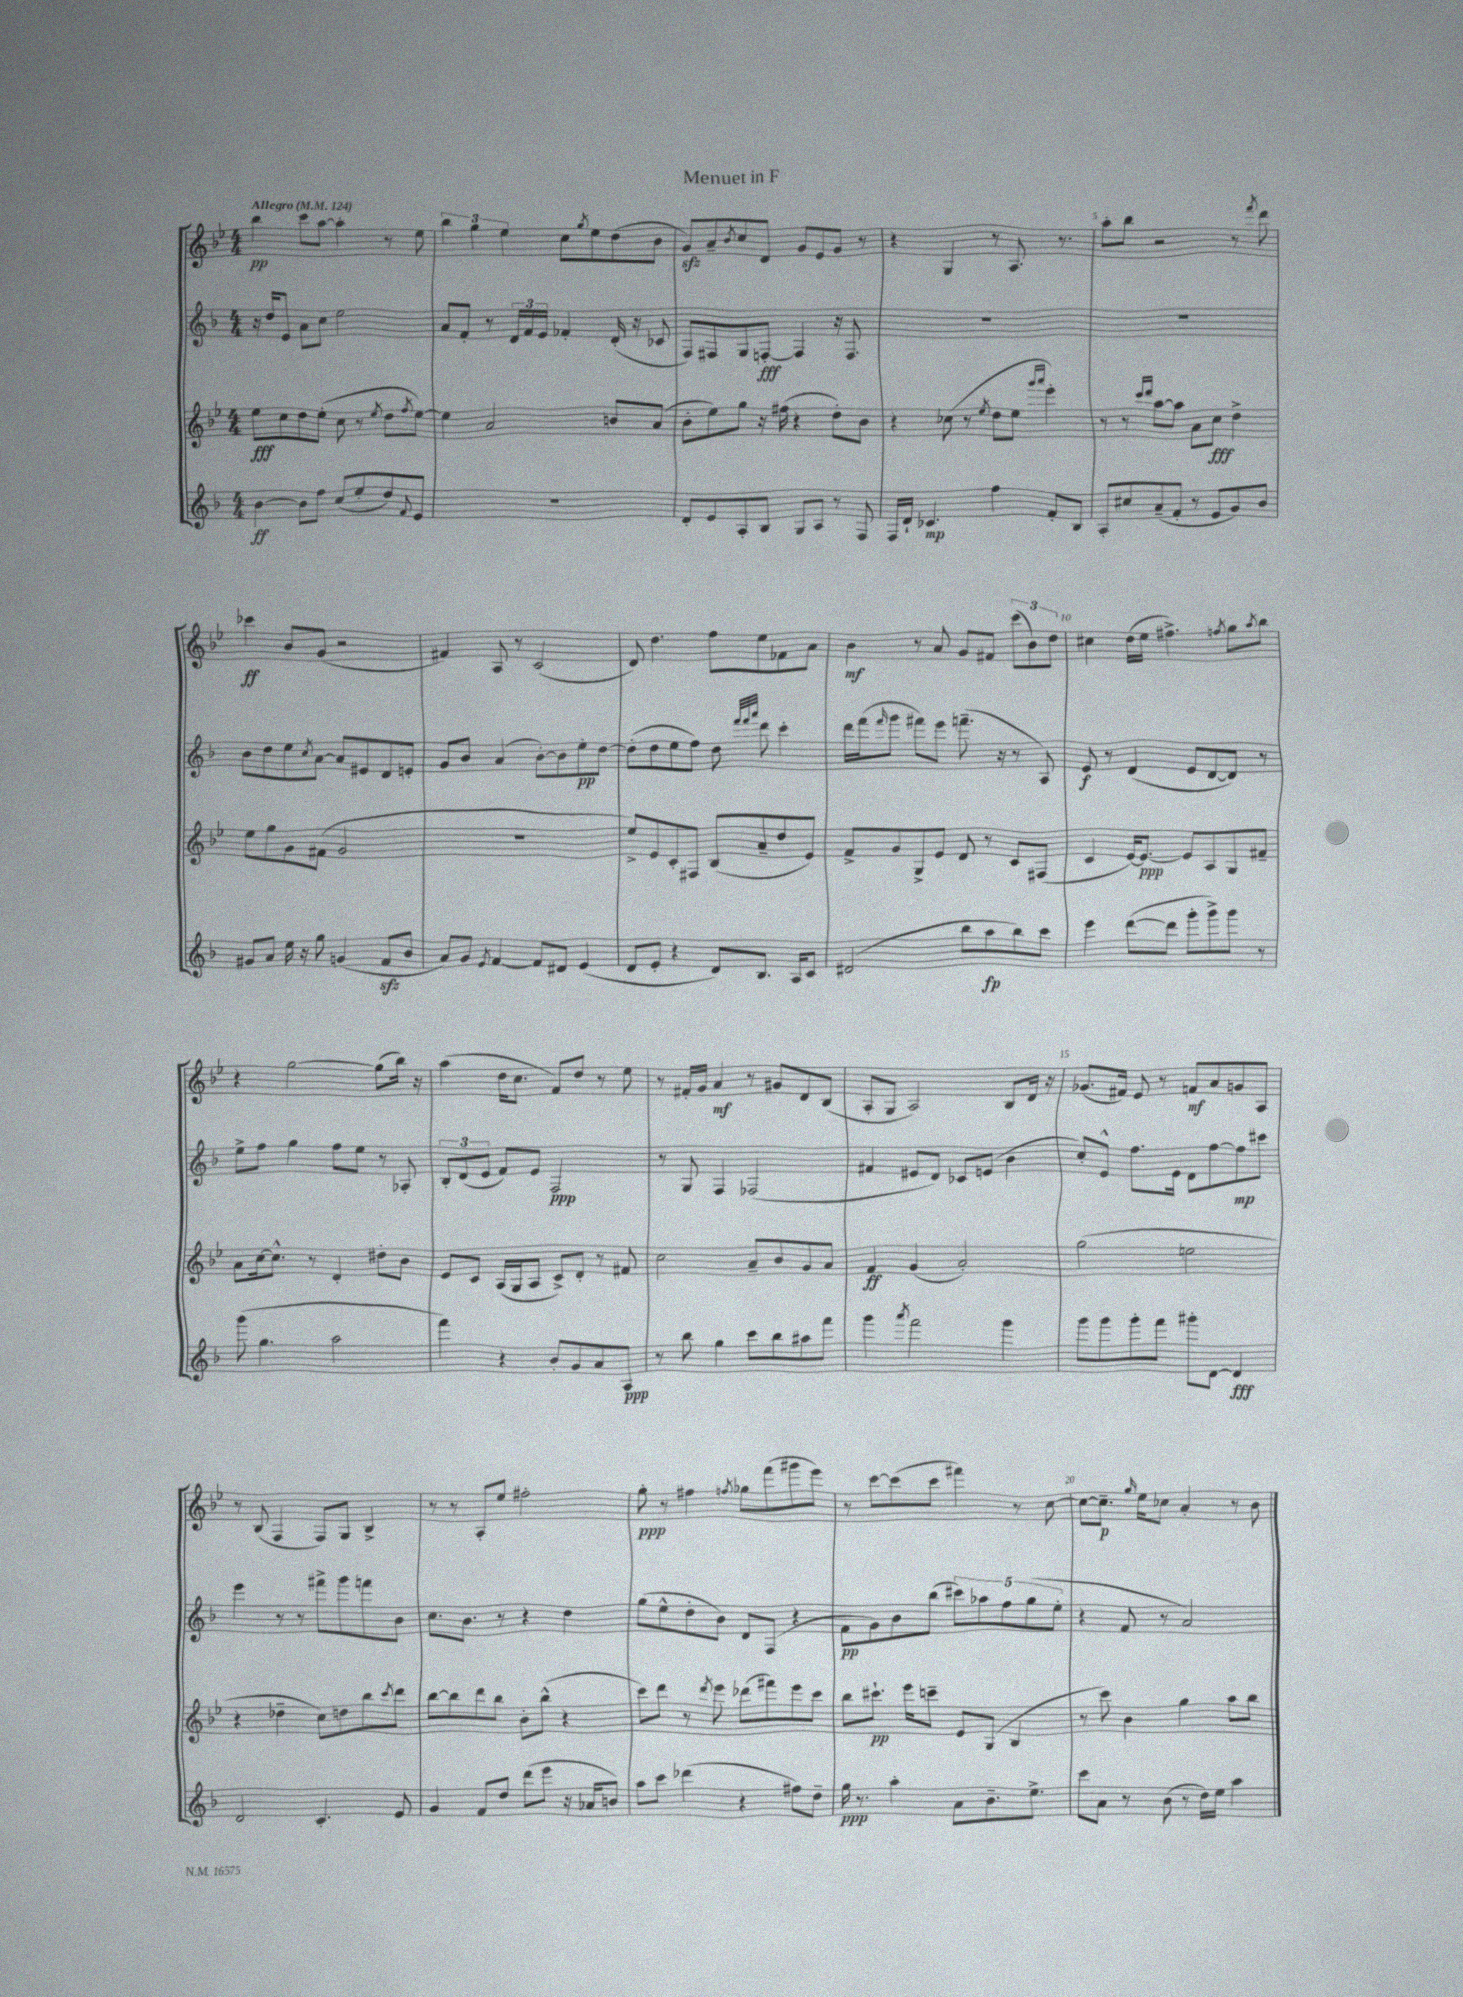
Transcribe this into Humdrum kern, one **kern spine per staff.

**kern	**kern	**kern	**kern
*staff4	*staff3	*staff2	*staff1
*clefG2	*clefG2	*clefG2	*clefG2
*k[b-]	*k[b-e-]	*k[b-]	*k[b-e-]
*M4/4	*M4/4	*M4/4	*M4/4
*MM124	*MM124	*MM124	*MM124
[4b-\	8ee-\L	16r	4bb-\
.	.	16dd/LK	.
.	8cc\	8e/J	.
8b-\]L	8dd\	8a\L	8ccc\L
8ff\J	(8ee-'\J	8cc\J	[8aa\J
(8cc/L	8cc\	2ee\	4aa'\]
8ee'/	8r	.	.
.	8qee-/	.	.
8dd/)	8dd\L	.	8r
8qqf/	8qff/	.	.
8e/J	[8ee-\J)	.	8ee-\
=	=	=	=
1r	4ee-\]	8a/L	6bb-\
.	.	8f'/J	.
.	.	.	6gg\
.	2a/	8r	.
.	.	.	6ee-\
.	.	24d/LL	.
.	.	24f/	.
.	.	24e/JJ	.
.	.	4f-'/	8cc\L
.	.	.	8qgg/
.	.	.	8ee-\
.	8b/L	(16d'/	(8dd\
.	.	16r	.
.	(8a/J	8c-/	8b-\J
=	=	=	=
8d'/L	8b-'\L	8F/L)	8g/L)
8e/	8ee-\)	8F#/	8a~/
.	.	.	8qb-/
8A'/	8gg\J	8G/	8cc/
8B-/J	16r	[8F'/J	8d/J
.	(16ff#\	.	.
8G/L	4r	4F/]	8g/L
8A/J	.	.	8e-/
8r	8dd'\L)	16r	8g/J
.	.	8.F/	.
8F/	8b-\J	.	8r
=	=	=	=
16F/LL	4r	1r	4r
16d`/JJ	.	.	.
4.c-/	.	.	.
.	(8cc-\	.	4G/
.	8r	.	.
.	8qee-/	.	.
4ff\	8dd\L	.	8r
.	8ee-\J	.	8.A/
.	16qqggg/LL	.	.
.	16qqaaa/JJ	.	.
8f'/L	4eee-'\)	.	.
.	.	.	8.r
8B-/J	.	.	.
=	=	=	=
8A'/L	8r	1r	8aa'\L
8cc#/	8r	.	8bb-\J
.	16qqccc/LL	.	.
.	16qqddd/JJ	.	.
(8a~/	[8aa\L	.	2r
8f'/J	8aa\]J	.	.
8r	8a\L	.	.
8e/L	8cc\J	.	.
8g/)	4dd^\	.	8r
.	.	.	8qfff/
8b-/J	.	.	8ddd\
=	=	=	=
8g#/L	8ee-\L	8b-\L	4ccc-\
8a/J	8gg\	8dd\	.
16ee\	8g\	8ee\	8b-/L
16r	.	.	.
.	.	8qcc/	.
8gg\	(8f#\J	[8a\J	(8g/J
(4g/	2g/	8a/]L	2r
.	.	8e#/	.
8f/L	.	8d/	.
8b-/J	.	8e'/J	.
=	=	=	=
8a/L)	1r	8g/L	4f#/)
8g/J	.	8b-/J	.
8qe/	.	.	.
[4f/	.	(4a/	8A/
.	.	.	8r
8f/]L	.	[8b-'\L)	(2c/
8d#/J	.	8b-\]	.
(4e/	.	8ee'\	.
.	.	[8dd\J	.
=	=	=	=
8d/L	8ee-^/L)	(8dd'\]L	8d/)
8e'/J	8e-/	8dd\	4.dd\
4r	8c'/	8ee\	.
.	8F#/J	8ff\J)	.
8d/L)	(8B-/L	8dd\	8ff\L
.	.	32qqfff/LLL	.
.	.	32qqfff/	.
.	.	32qqaaa/JJJ	.
8.B-/J	8a~/	8ddd\	8ee-\
.	8dd/	4ccc'\	8f-\
16A/LK	.	.	.
8c/J	8e-/J)	.	8a\J
=	=	=	=
(2d#/	8f^/L	16ddd\LL	4b-\
.	.	(16fff\J	.
.	.	16qqfff/	.
.	8g/	8ggg\J	.
.	8G^/	8fff#\L)	8r
.	8e-/J	8eee\J	8a/
8bb-\L	8d/	(8.fff~\	8g/L
8aa\	8r	.	8f#/J
.	.	16r	.
8bb-\)	8c/L	8r	(12ccc\L
.	.	.	12b-\)
8ccc\J	(8F#/J	8A/)	.
.	.	.	12dd\J
=	=	=	=
4eee\	4c/	8e/	4cc#\
.	.	8r	.
([8ddd\L	[16e-/LK)	(4d/	(16dd\LL
.	8.e-/_J	.	16ee-\JJ
8ddd\]J	.	.	4.ff#^\)
8ggg'\L	8e-/]L	8e/L	.
8ggg^\)	8A/	[8d/	.
.	.	.	8qff/
8ggg\J	8G/	8d/]J)	8gg\L
.	.	.	8qaa/
8r	8f#~/J	8r	8bb-\J
=	=	=	=
(8ggg\	8a\L	8ee^\L	4r
4.gg\	[16cc\k	8ff\J	.
.	8.cc^^\]J	.	.
.	.	4gg\	[2gg\
.	8r	.	.
2aa\	4d'/	8ff\L	.
.	.	8ee\J	.
.	8dd#'\L	8r	(8gg\]L
.	8b-\J	8A-'/	16bb-\Jk)
.	.	.	16r
=	=	=	=
4fff\)	8e-/L	12B-'/L	(4aa\
.	.	(12d/	.
.	8c/J	.	.
.	.	12e/J	.
4r	(16A/LL	8f/L)	16dd\LK
.	16G/J	.	8.cc\J
.	8A/J	8e/J	.
8b-'/L	8c^/L)	2F/	8f/L)
8g/	8d'/J	.	8dd/J
8a/	8r	.	8r
8A/J	8f#/	.	8ee-\
=	=	=	=
8r	2cc\	8r	8r
8bb-\	.	8G/	16f#'/LL
.	.	.	16g/JJ
4gg\	.	4F/	4a/
8ccc\L	8a~/L	(2F-/	8r
8bb-\	8b-/	.	8g#/L
8aa#\	8g/	.	8d/
8fff\J	8a/J	.	(8B-/J
=	=	=	=
4ggg\	4f/	4f#/	8A'/L
.	.	.	8G/J
8qaaa/	.	.	.
2fff\	(4g/	8e#/L	2A/)
.	.	8d/J)	.
.	2a'/)	8c-/L	.
.	.	(8e/J	.
4ggg\	.	4b-\	8B-/L
.	.	.	16d/Jk
.	.	.	16r
=	=	=	=
8ggg\L	(2gg\	8cc'/L)	(8.g-/L
8ggg\	.	8e^^/J	.
.	.	.	16f#/Jk)
8ggg'\	.	8.ff\L	8e-/
8fff\J	.	.	8r
.	.	16e\Jk	.
8ggg#'\L	2ee\	8d\L	8f/L
[8d\J	.	[8ff\	8a/
4d/]	.	8ff\]	8g/
.	.	8ccc#\J	8A/J
=	=	=	=
2d/	4r	4eee\	8r
.	.	.	(8B-/
.	4dd-~\	8r	4F/
.	.	8r	.
4.c'/	8cc\L)	8fff#^\L	8F/L)
.	8dd\	8ggg\	8G/J
.	8bb-\	8fff\	4B-^/
.	8qccc/	.	.
8e/	8ddd\J	8b-\J	.
=	=	=	=
4g/	[8bb-\L	8.cc\L	8r
.	8bb-\]	.	8r
.	.	8.b-\J	.
8f/L	8ddd\	.	8A'/L
8dd/J	8bb-\J	8r	8ee-/J
(8ddd\L	8b-'\L	4r	2ff#'\
8eee\J	(8bb-^^\J	.	.
16r	4r	4dd\	.
16a-/LK	.	.	.
8b/J)	.	.	.
=	=	=	=
8aa\L	8ccc\L)	(8gg\L	8gg'\
8ccc\J	8ddd\J	8ee^^\	8r
(4ddd-\	8r	8dd'\	4ff#\
.	8qddd/	.	.
.	8eee-\	8b-\J)	.
.	.	.	8qff/
4r	(8ddd-\L	8d/L	8gg-\L
.	8fff#\)	(8F/J	(8fff\
8ff#\L)	8eee-\	4r	8ggg#\
8dd~\J	8ccc\J	.	8eee-\J)
=	=	=	=
16gg\	8bb-\L	8f\L	8r
8.r	.	.	.
.	8.ccc#`\J	8g\)	[8ccc\L
4aa'\	.	8b-\	(8ccc\]
.	16eee-\LK	.	.
.	8ccc~\J	(8bb-\J	8ccc\J
8a\L	8e-/L	10ccc#\L)	4fff#\)
.	.	10aa-\	.
8.b-~\	(8G/J	.	.
.	.	10ff\	.
.	4B-/	.	8r
.	.	(10gg\	.
8.ee^\J	.	.	.
.	.	.	[8cc\
.	.	10ee'\J	.
=	=	=	=
8ccc\L	8r	4r	8cc\_L
8a\J	8ccc\)	.	8.cc~\]J
8r	4b-\	8f/	.
.	.	.	16qqgg/
.	.	.	16ee-\LK
(8b-\	.	8r	8cc-\J
8r	4gg\	2a/)	4a'/
16dd\LL)	.	.	.
16ee\JJ	.	.	.
4aa\	8aa\L	.	8r
.	8bb-\J	.	8b-\
==	==	==	==
*-	*-	*-	*-
